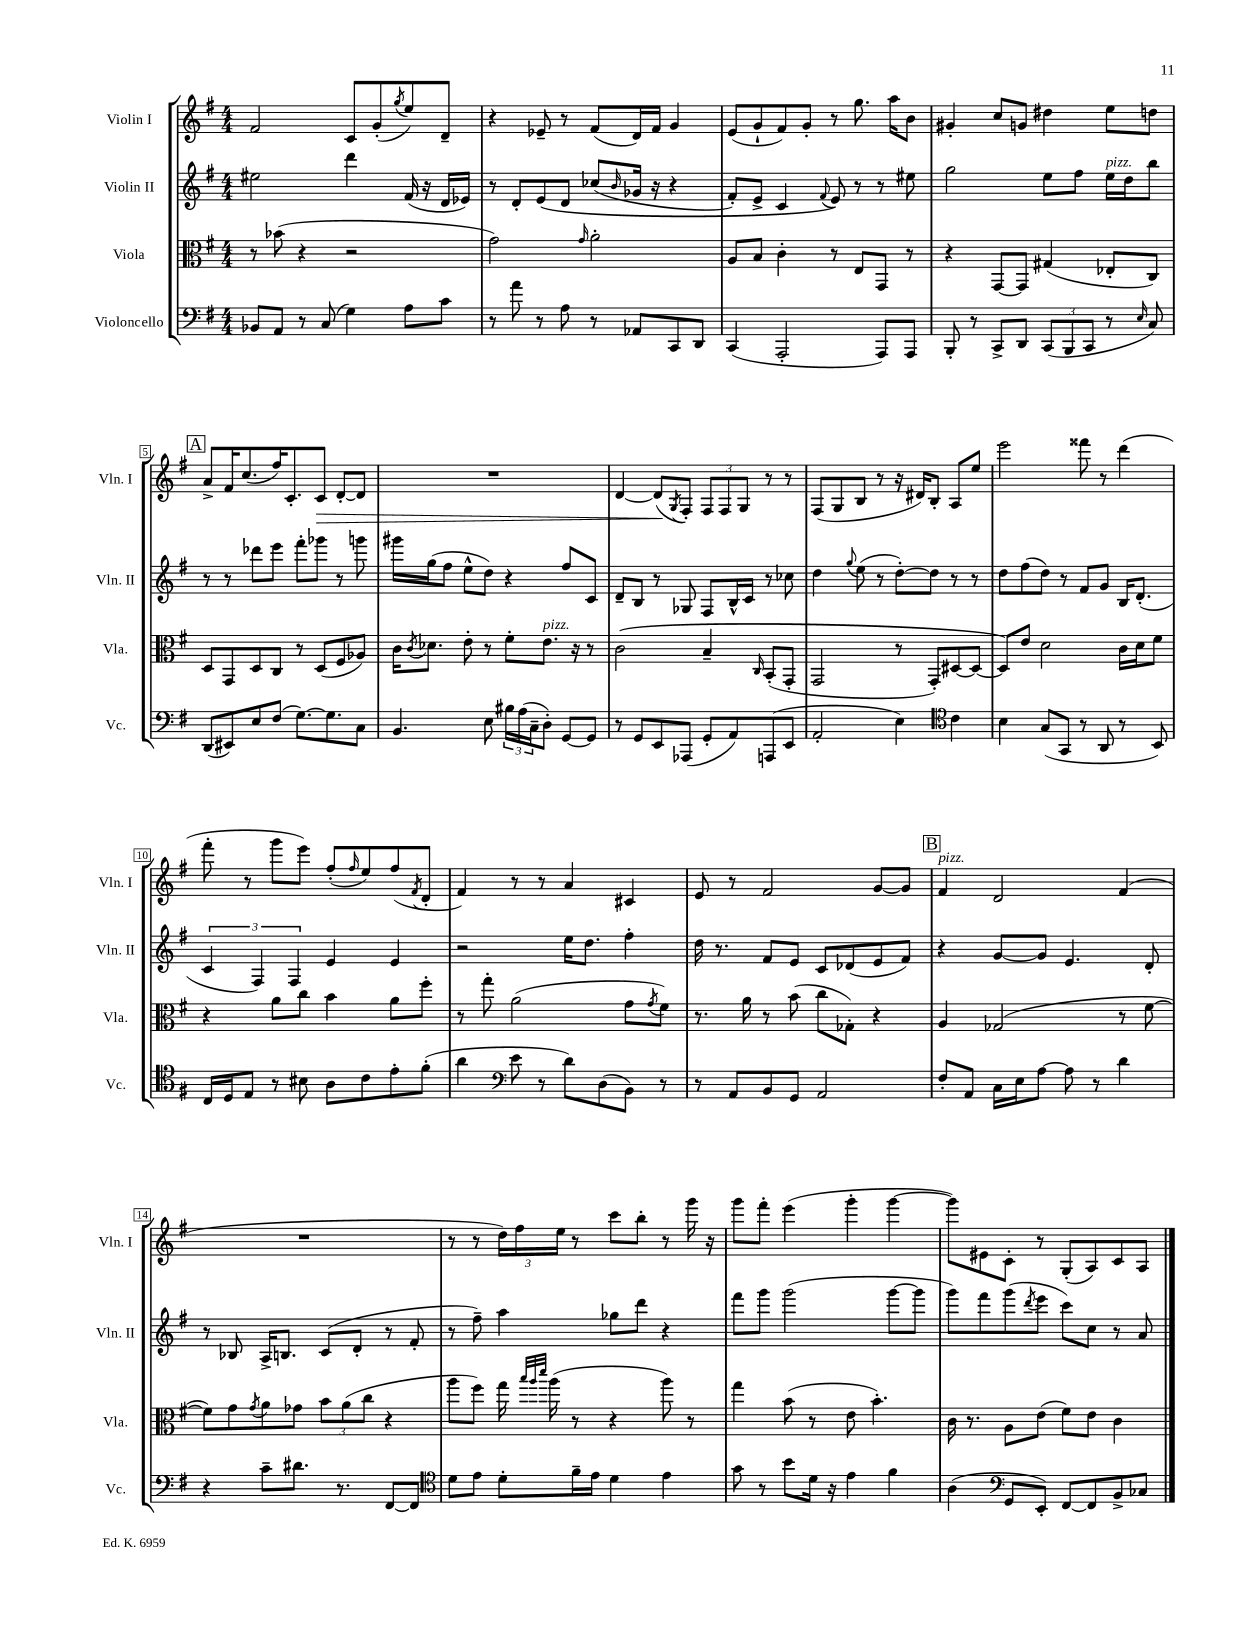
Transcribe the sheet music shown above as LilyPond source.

<<
\new StaffGroup <<
\new Staff = "s0" \with { instrumentName = "Violin I" shortInstrumentName = "Vln. I" } {
    \clef treble \key g \major \numericTimeSignature \time 4/4
    fis'2 c'8 g'8-.( \acciaccatura { g''8 } e''8) d'8-- |
    r4 ees'8-- r8 fis'8( d'16) fis'16 g'4 |
    e'8( g'8-! fis'8) g'8-. r8 g''8. a''16 b'8 |
    gis'4-. c''8 g'8 dis''4 e''8 d''8 |
    \mark \markup { \box "A" } a'8-> fis'16 c''8.( fis''16) c'8.-. c'8\> d'8~-. d'8 |
    R1 |
    d'4~ d'8\!( \acciaccatura { g8 } fis8-.) \tuplet 3/2 { fis8 fis8 g8 } r8 r8 |
    fis8( g8 b8 r8 r16 dis'16) b8-. a8 e''8 |
    e'''2 fisis'''8 r8 d'''4( |
    fis'''8-. r8 g'''8 e'''8) fis''8-.( \grace { fis''16 } e''8) fis''8( \acciaccatura { fis'8 } d'8-. |
    fis'4) r8 r8 a'4 cis'4 |
    e'8 r8 fis'2 g'8~ g'8 |
    \mark \markup { \box "B" } fis'4^\markup { \italic "pizz." } d'2 fis'4( |
    R1 |
    r8 r8 \tuplet 3/2 { d''16) fis''16 e''16 } r8 c'''8 b''8-. r8 g'''16 r16 |
    g'''8 fis'''8-. e'''4( g'''4-. g'''4~ |
    g'''8) eis'8 c'8-. r8 g8-.( a8) c'8 a8 \bar "|." |
}
\new Staff = "s1" \with { instrumentName = "Violin II" shortInstrumentName = "Vln. II" } {
    \clef treble \key g \major \numericTimeSignature \time 4/4
    eis''2 d'''4 fis'16( r16 d'16 ees'16) |
    r8 d'8-. e'8\( d'8 ces''8( \grace { b'16 } ges'16 r16 r4 |
    fis'8-.) e'8-> c'4 \appoggiatura { fis'8 } e'8\) r8 r8 eis''8 |
    g''2 e''8 fis''8 e''16^\markup { \italic "pizz." } d''16 b''8 |
    \mark \markup { \box "A" } r8 r8 des'''8 e'''8 fis'''8-. ges'''8 r8 g'''8 |
    gis'''16 g''16( fis''8 e''8-^ d''8) r4 fis''8 c'8 |
    d'8-- b8 r8 ges8 fis8 b16-^ c'16 r8 ces''8 |
    d''4 \appoggiatura { g''8 } e''8( r8 d''8~-.) d''8 r8 r8 |
    d''8 fis''8( d''8) r8 fis'8 g'8 b16 d'8.-.( |
    \tuplet 3/2 { c'4 fis4) fis4 } e'4 e'4 |
    r2 e''16 d''8. fis''4-. |
    d''16 r8. fis'8 e'8 c'8 des'8( e'8 fis'8) |
    \mark \markup { \box "B" } r4 g'8~ g'8 e'4. d'8-. |
    r8 bes8 a16-> b8. c'8( d'8-. r8 fis'8-. |
    r8 fis''8--) a''4 ges''8 d'''8 r4 |
    fis'''8 g'''8 g'''2( g'''8~ g'''8 |
    g'''8) fis'''8 g'''8( \acciaccatura { d'''8 } e'''8 c'''8) c''8 r8 a'8 \bar "|." |
}
\new Staff = "s2" \with { instrumentName = "Viola" shortInstrumentName = "Vla." } {
    \clef alto \key g \major \numericTimeSignature \time 4/4
    r8 bes'8( r4 r2 |
    g'2) \grace { g'16 } a'2-. |
    a8 b8 c'4-. r8 e8 g,8 r8 |
    r4 g,8~ g,8 gis4( ees8-. c8) |
    \mark \markup { \box "A" } d8 g,8 d8 c8 r8 d8( fis8 aes8) |
    c'16 \acciaccatura { c'8 } des'8. e'8-. r8 fis'8-. e'8.^\markup { \italic "pizz." } r16 r8 |
    c'2\( b4-- \grace { c16 } b,8-.( g,8-. |
    g,2 r8 g,8-.) dis8~ dis8~ |
    dis8\) e'8 d'2 c'16 d'16 fis'8 |
    r4 a'8 c''8 b'4 a'8 fis''8-. |
    r8 g''8-. a'2( g'8 \acciaccatura { g'8 } fis'8) |
    r8. a'16 r8 b'8( c''8 ges8-.) r4 |
    \mark \markup { \box "B" } a4 ges2( r8 fis'8~ |
    fis'8) g'8 \acciaccatura { g'8 } a'8 ges'8 \tuplet 3/2 { b'8 a'8( c''8 } r4 |
    a''8 fis''8) g''16 \grace { b''32 a''32 d'''32 } a''16( r8 r4 a''8) r8 |
    g''4 b'8( r8 e'8 b'4.-.) |
    c'16 r8. a8 e'8( fis'8) e'8 c'4 \bar "|." |
}
\new Staff = "s3" \with { instrumentName = "Violoncello" shortInstrumentName = "Vc." } {
    \clef bass \key g \major \numericTimeSignature \time 4/4
    bes,8 a,8 r8 c8( g4) a8 c'8 |
    r8 a'8 r8 a8 r8 aes,8 c,8 d,8 |
    c,4( a,,2-. a,,8) a,,8 |
    b,,8-. r8 c,8-> d,8 \tuplet 3/2 { c,8( b,,8 c,8 } r8 \grace { e16 } c8) |
    \mark \markup { \box "A" } d,8( eis,8) e8 fis8( g8.~) g8. c8 |
    b,4. e8 \tuplet 3/2 { bis16 a16( c16-- } d8-.) g,8~ g,8 |
    r8 g,8 e,8 aes,,8( g,8-. a,8) a,,8( e,8 |
    a,2-. e4) \clef tenor c'4 |
    b4 g8( g,8 r8 a,8 r8 b,8) |
    c16 d16 e8 r8 bis8 a8 c'8 e'8-. fis'8-.( |
    a'4 \clef bass e'8 r8 d'8) d8( b,8) r8 |
    r8 a,8 b,8 g,8 a,2 |
    \mark \markup { \box "B" } fis8-. a,8 c16 e16 a8~ a8 r8 d'4 |
    r4 c'8-- dis'8. r8. fis,8~ fis,8 |
    \clef tenor d'8 e'8 d'8-. fis'16-- e'16 d'4 e'4 |
    g'8 r8 b'8 d'16 r16 e'4 fis'4 |
    a4( \clef bass g,8 e,8-.) fis,8~ fis,8 b,8-> ces8 \bar "|." |
}
>>
>>
\layout { \context { \Score \override BarNumber.stencil = #(make-stencil-boxer 0.1 0.3 ly:text-interface::print) } }
